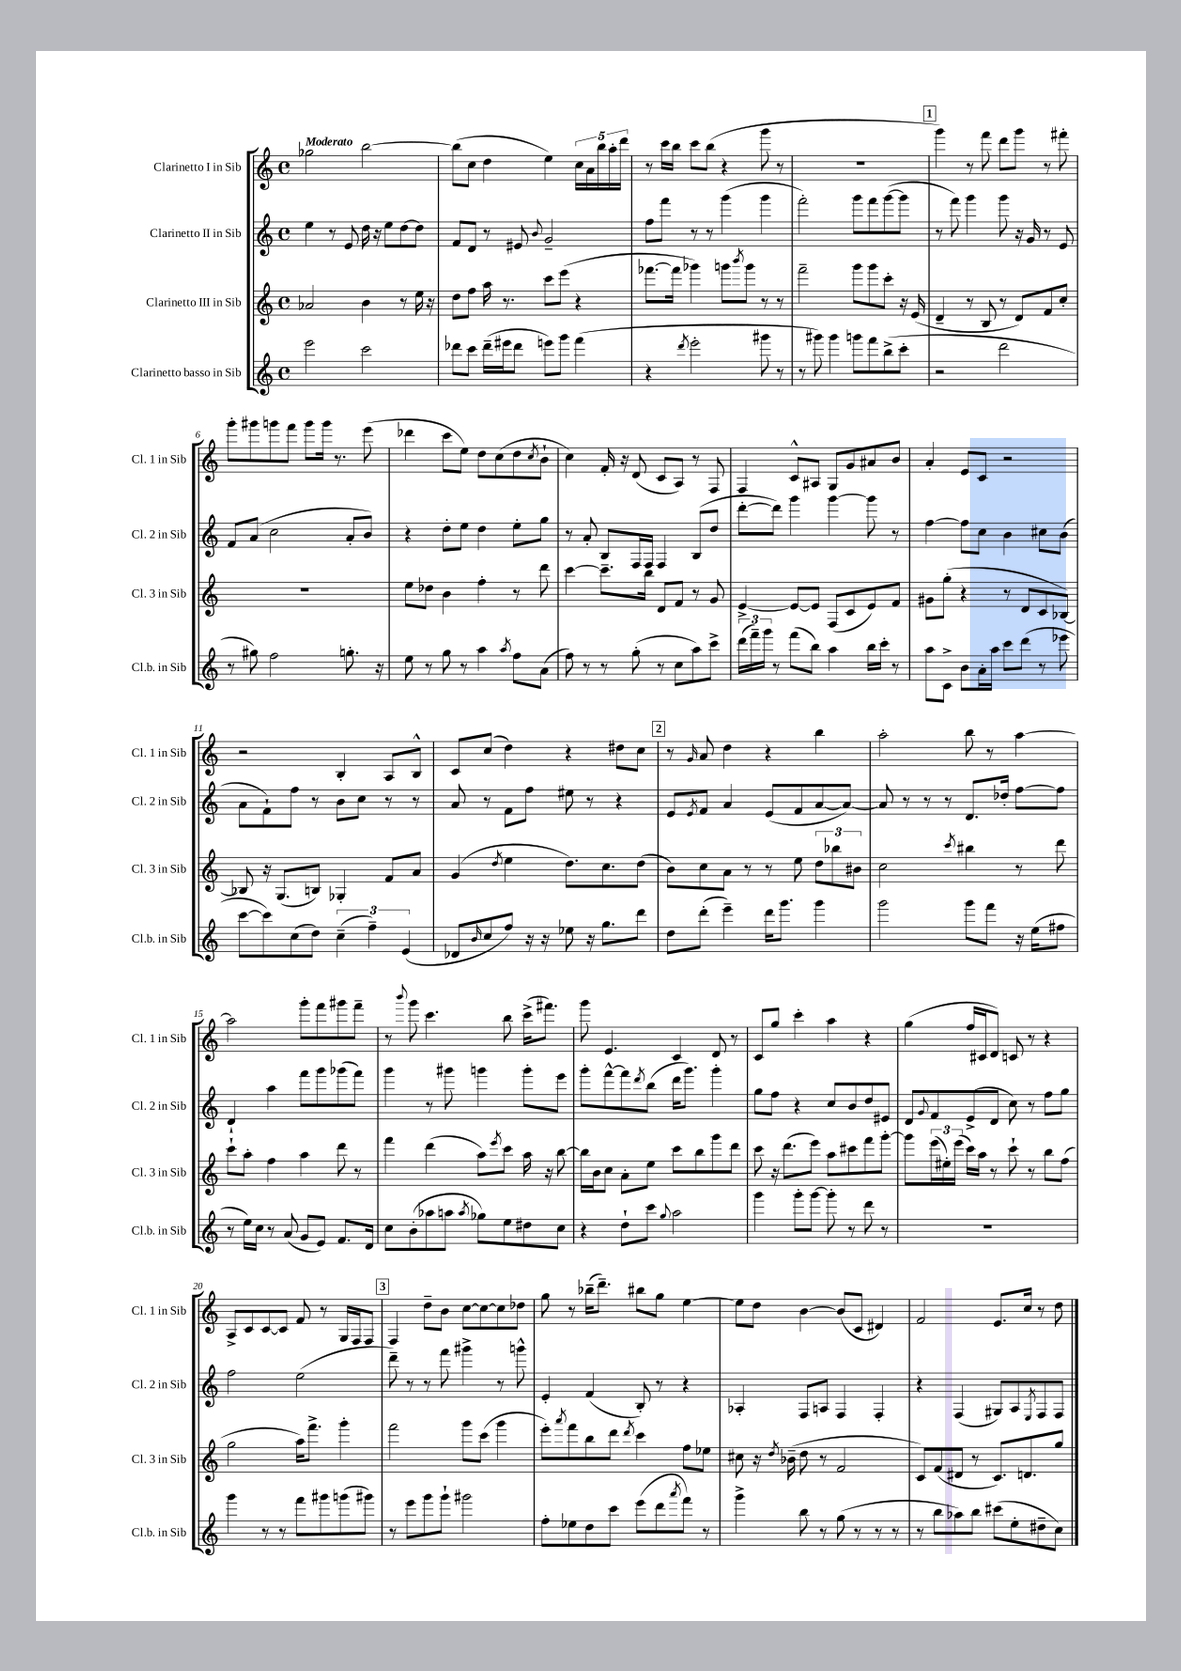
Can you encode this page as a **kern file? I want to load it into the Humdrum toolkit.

**kern	**kern	**kern	**kern
*part4	*part3	*part2	*part1
*staff4	*staff3	*staff2	*staff1
*I"Clarinetto basso in Sib	*I"Clarinetto III in Sib	*I"Clarinetto II in Sib	*I"Clarinetto I in Sib
*I'Cl.b. in Sib	*I'Cl. 3 in Sib	*I'Cl. 2 in Sib	*I'Cl. 1 in Sib
*clefG2	*clefG2	*clefG2	*clefG2
*k[]	*k[]	*k[]	*k[]
*M4/4	*M4/4	*M4/4	*M4/4
*met(c)	*met(c)	*met(c)	*met(c)
=1	=1	=1	=1
!	!	!	!LO:TX:a:B:t=Moderato
2eee\	2a-X/	4ee\	2gg-X\
.	.	8r	.
.	.	8e/	.
2ccc\	4b\	16dd\	[2bb\
.	.	16r	.
.	.	8ee\L	.
.	8r	[8dd\	.
.	16ee\	8dd\J]	.
.	16r	.	.
=2	=2	=2	=2
8ddd-X\L	8dd\L	8f/L	(8bb\L]
8ccc\J	8ff\J	8d/J	8cc\J
(16ddd-~\LL	16aa\	8r	4dd\
16eee#X\J	8.r	.	.
8ddd-\J	.	8e#X/	.
.	.	8qqb/	.
8eeen\L)	8ccc\L	2g~/	4ee\)
8ggg\J	(8eee\J	.	.
(4fff\	4r	.	20cc\LL
.	.	.	20a\
.	.	.	20bb\
.	.	.	20aa'\
.	.	.	20ddd\JJ
=3	=3	=3	=3
4r	[8.fff-X\L	8ff\L	8r
.	.	8fff\J	16ccc\LL
.	16fff-\Jk]	.	16bb\JJ
8qddd/	.	.	.
2eee'\	4ggg-X\)	8r	8ccc\L
.	.	8r	(8bb\J
.	8gggn\L	(4ggg\	4r
.	8qbbb/	.	.
.	8ggg\J	.	.
8ggg#X\	8r	4ggg\	8ggg\
8r	8r	.	8r
=4	=4	=4	=4
8r	2fff~\	2fff'\)	1r
8ggg#X\)	.	.	.
4ggg#\	.	.	.
8gggn\L	8ggg\L	8ggg\L	.
8fff\	8ggg\	8fff\	.
(8bb^\	8ccc'\J	([8ggg\	.
8ccc'\J	16r	8ggg\J]	.
.	(16e/	.	.
!!LO:REH:place=s1:t=1
=5	=5	=5	=5
2r	4d~/	8r	4ggg\)
.	.	8fff\)	.
.	8r	4ggg\	8r
.	8B/	.	8fff\
2ddd\	8r	8ggg\	8ddd\L
.	8d/L)	16r	8ggg\J
.	.	16g/	.
.	8f/	8r	8r
.	8cc'/J	8e/	8fff#X'\
!!LO:LB:g=z
=6	=6	=6	=6
8r	1r	8f/L	8ggg'\L
8gg#X\)	.	(8a/J	8ggg#X\
2ff\	.	2cc\	8gggn\
.	.	.	8fff\J
.	.	.	8ggg\L
.	.	.	16ggg\Jk
.	.	.	8.r
8.ggn'\	.	8a'/L	.
.	.	8b/J)	(8eee\
16r	.	.	.
=7	=7	=7	=7
8ee\	8ee\L	4r	4ddd-X\
8r	8dd-X\J	.	.
8gg\	4b\	8dd'\L	8ccc\L
8r	.	8ee\J	8ee\J)
4aa\	4ff'\	4dd\	8dd\L
.	.	.	(8cc\
8qaa/	.	.	.
8ff\L	8r	8ee'\L	8dd\
.	.	.	8qcc/
(8a\J	8ddd\	8gg\J	8b`\J
=8	=8	=8	=8
8ff\)	[4ccc\	8r	4cc\)
8r	.	8a'/	.
8r	8.ccc~\L]	8B/L	16f'/
.	.	.	16r
(8gg'\	.	16F/L	(8d/
.	16bb\Jk	16F/JJ	.
8r	8d/L	4F/	8c/L
8cc\L	8f/J	.	8A/J)
8aa\)	8r	(8B/L	8r
8ccc^\J	8g/	8dd/J	8F/
=9	=9	=9	=9
(24ddd\LL	[4e^/	[8ddd'\L	4F/
24fff~\)	.	.	.
24ggg\JJ	.	.	.
8r	.	8ddd\J])	.
(8fff\L	8e/L_	4ggg\	8c^^/L
8bb\J)	8e/J]	.	8A#X/J
4aa\	(8F/L	[4ggg\	8G/L
.	8c/	.	8g/
16bb\LL	8e/)	8ggg\]	8a#X/
16ccc'\JJ	.	.	.
8r	8f/J	8r	8b/J
=10	=10	=10	=10
8aa\L	8g#X\L	[4ff\	4a'/
8c^\J	(8gg'\J	.	.
8b\L	4r	8ff\L]	8e/L
16a'\L	.	8cc\J	8c/J
16aa\JJ	.	.	.
8ccc\L	8r	4b\	2r
(8ddd\J	8d/L	.	.
8r	8c/	8cc#X\L	.
8eee-X\	[8B-X/J)	(8b\J	.
!!LO:LB:g=z
=11	=11	=11	=11
[8ccc\L	8B-X/]	8a\L	2r
8ccc\])	16r	8f`\)	.
.	(8.G/L	.	.
(8cc\	.	8ff\J	.
8dd\J)	8Bn/J)	8r	.
(6cc~\	4G-X'/	8b\L	4B'/
.	.	8cc\J	.
6ff~\)	.	.	.
.	8f/L	8r	8A/L
(6e/	.	.	.
.	8a/J	8r	8B^^/J
=12	=12	=12	=12
8d-X/L	(4g/	8a/	8c/L
16qqb/	.	.	.
8cc/	.	8r	(8cc/J
.	8qdd/	.	.
8ff/J)	4ee\	8f\L	4dd\)
16r	.	8ff\J	.
16r	.	.	.
8ee-X\	8.dd\L)	8ee#X\	4r
16r	.	8r	.
8.gg\L	8.cc\	.	.
.	.	4r	8dd#X\L
8ddd\J	(8dd\J	.	8cc\J
!!LO:REH:place=s1:t=2
=13	=13	=13	=13
8dd\L	8b\L)	8e/L	8r
.	.	8qe/	16qqg/
(8ddd'\J	8cc\	8f/J	8a/
4eee~\)	8a\J	4a/	4dd\
.	8r	.	.
16ddd\KL	8r	(8e/L	4r
8.ggg\J	.	.	.
.	8ee\	8f/	.
4ggg\	12dd\L	[8a/	4bb\
.	12bb-X\	.	.
.	.	8a/J_)	.
.	12b#X\J	.	.
=14	=14	=14	=14
2ggg\	2cc\	8a/]	2aa'\
.	.	8r	.
.	.	8r	.
.	.	8r	.
.	8qccc/	.	.
8ggg\L	4bb#X\	8.d/L	8bb\
8fff\J	.	.	8r
.	.	16dd-X'/Jk	.
16r	8r	[8ff\L	[4aa\
(16ee\KL	.	.	.
8ff#X\J	8ddd\	8ff\J]	.
!!LO:LB:g=z
=15	=15	=15	=15
8r	8ccc`\L	4d`/	2aa\]
16ee\LL)	8aa'\J	.	.
16cc\JJ	.	.	.
8r	4ff\	4aa\	.
(8a/	.	.	.
8g/L	4aa\	8fff\L	8ggg'\L
8e/J)	.	8ggg\	8fff\
8.f/L	8ddd\	(8ggg-X\	8ggg#X\
.	8r	8fff\J)	8fff~\J
16d/Jk	.	.	.
=16	=16	=16	=16
8cc\L	4fff\	4ggg\	8r
.	.	.	8qqbbb/
(8b'\	.	.	8ggg\
8aa-X\	(4ddd\	8r	4.ccc\
8aan\J	.	8ggg#X\	.
8qaa/	.	.	.
8gg-X\L)	8aa\L)	4gggn\	.
.	8qeee/	.	.
8ee\	8ccc\J	.	8bb\
8dd#X\	16aa\	8ggg'\L	(16ccc^\KL
.	16r	.	8.fff#X\J)
8cc\J	[8bb\	8eee\J	.
=17	=17	=17	=17
4r	16bb\LL]	8ggg'\L	8ggg\
.	16b\J	.	.
.	8cc\J	[8fff^^\	4.e/
8dd`\L	8a'\L	8fff\]	.
.	.	8qddd/	.
8ccc\J	8ee\J	(8bb\J	.
8qqgg/	.	.	.
2aa\	8ccc\L	16ddd\KL	4c/
.	.	8.ggg\J)	.
.	8bb\	.	.
.	8ggg\	4ggg'\	8d/
.	8ddd\J	.	8r
=18	=18	=18	=18
4ggg\	8ccc\	8gg\L	8c/L
.	16r	8ff\J	8gg/J
.	(8.ddd\L	.	.
8ggg'\L	.	4r	4ccc'\
[8ggg\J	8eee\J)	.	.
8ggg'\]	8aa\L	8cc/L	4aa\
8r	8ccc#X\	8b/	.
8ddd\	8fff\	8dd/	4r
8r	[8ggg'\J	8e#X/J	.
=19	=19	=19	=19
1r	8ggg\L]	8d/L	(4gg\
.	.	8qqg/	.
.	(24eee\L	8f/	.
.	24ee#X'\)	.	.
.	(24eee\JJ	.	.
.	16ccc\LL)	(8e^/	16ff/LL
.	16aa\JJ	.	16c#X/J
.	8r	8d/J	8d/J)
.	8ccc`\	8cc\)	8cn/
.	8r	8r	8r
.	8bb\L	8ff\L	4r
.	(8ff\J	8gg\J	.
!!LO:LB:g=z
=20	=20	=20	=20
4ggg\	2gg\	2ff\	8A^/L
.	.	.	8c/
8r	.	.	[8c/
8r	.	.	8c/J]
8fff\L	16aa\KL)	(2ee\	8f/
.	8.fff^\J	.	.
8ggg#X\	.	.	8r
(8gggn\	4ggg'\	.	16G/LL
.	.	.	16F/J
8ggg#X\J)	.	.	8F/J
!!LO:REH:place=s1:t=3
=21	=21	=21	=21
8r	2fff\	8ddd~\)	4F/
8eee\L	.	8r	.
8ggg\	.	8r	8dd~\L
8ggg`\J	.	8fff\	8b\J
2ggg#X\	8ggg\L	4ggg#X^\	[8cc\L
.	(8ccc\J	.	8cc\_
.	4ggg\	8r	8cc\]
.	.	8gggn^^\	8dd-X\J
=22	=22	=22	=22
8ff'\L	8eee'\L)	4e'/	8gg\
.	8qaaa/	.	.
8ee-X\	8fff\	.	8r
8dd\	8bb\	(4f/	(16bb-X~\KL
.	.	.	8.ddd~\J)
8ccc\J	8ddd\J	.	.
.	8qddd/	.	.
(8eee\L	4ccc\	8B'/)	8bb#X\L
8ddd\	.	8r	8gg\J
8qaaa/	.	.	.
8fff\J)	8ff\L	4r	[4ee\
8r	8ee-X\J	.	.
=23	=23	=23	=23
4ggg^\	8cc#X\	4A-X'/	8ee\L]
.	16r	.	8dd\J
.	8qdd/	.	.
.	(16b-X~\	.	.
8bb\	8dd\	8F/L	[4b\
8r	8r	8An/J	.
(8gg\	2f/	4F/	(8b/L]
8r	.	.	8c/J
8r	.	4F'/	4d#X/)
8r	.	.	.
=24	=24	=24	=24
8r	8c/L)	4r	2f/
8bb\L	(8f/	.	.
8aa-X\)	8d#X/J	(4F/	.
8bb\J	8r	.	.
(8ccc#X\L	8.c/L)	8G#X/L)	8.e/L
8ee'\	.	8A/	.
.	8.dn/	.	16cc/Jk
.	.	8qE/	.
8dd#X~\	.	8F/	8r
8cc\J)	8gg/J	8F/J	8dd\
==	==	==	==
*-	*-	*-	*-
